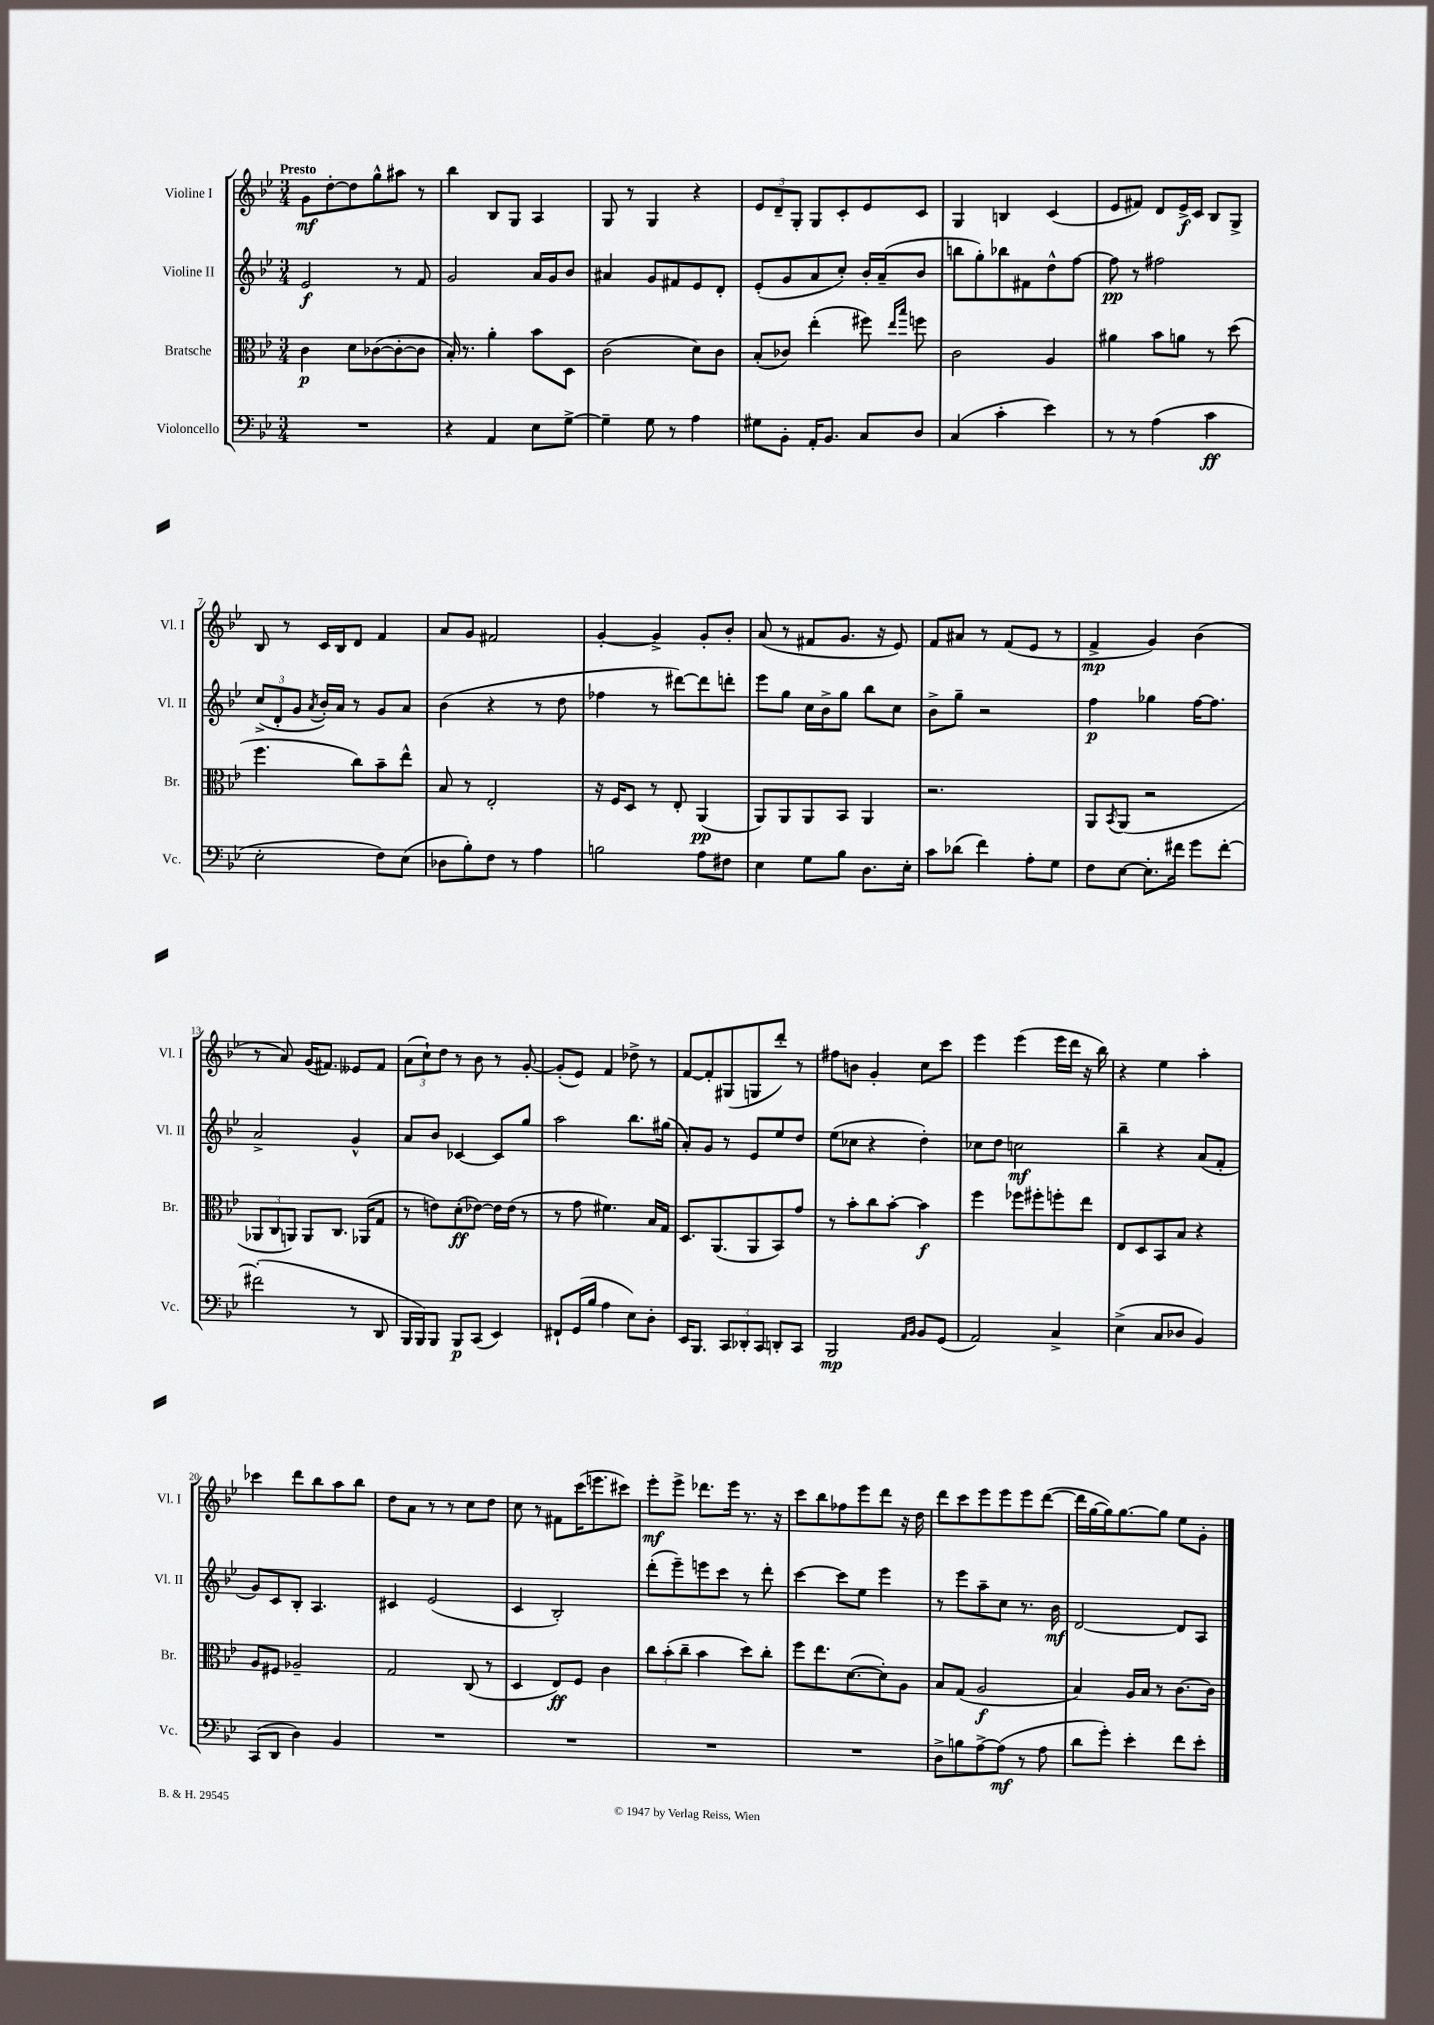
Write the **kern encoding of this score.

**kern	**kern	**kern	**kern
*staff4	*staff3	*staff2	*staff1
*clefF4	*clefC3	*clefG2	*clefG2
*k[b-e-]	*k[b-e-]	*k[b-e-]	*k[b-e-]
*M3/4	*M3/4	*M3/4	*M3/4
2.r	4c\	2e-/	8g\L
.	.	.	[8dd'\
.	8d\L	.	8dd\]
.	([8c-\	.	8gg^^\
.	8c-'\_	8r	8aa#\J
.	8c-\]J	8f/	8r
=	=	=	=
4r	16B-'/)	2g/	4bb-\
.	8.r	.	.
4AA/	4a'\	.	8B-/L
.	.	.	8G/J
8E-\L	8b-\L	16a/LL	4A/
.	.	16g/J	.
[8G^\J	8D\J	8b-/J	.
=	=	=	=
4G~\]	(2c\	4a#/	8G/
.	.	.	8r
8G\	.	8g/L	4G/
8r	.	8f#/	.
4A\	8d\L)	8e-/	4r
.	8c\J	8d'/J	.
=	=	=	=
8G#\L	(8B-'/L	(8e-'/L	12e-/L
.	.	.	12d~/
8BB-'\J	8c-/J)	8g/	.
.	.	.	12G'/J
16AA'/LK	(4ee-'\	8a/	8G/L
8.BB-/J	.	.	.
.	.	8cc'/J)	8c'/
8C/L	8ff#\)	16b-'/LL	8e-/
.	.	(16a~/J	.
.	16qqee-/LL	.	.
.	16qqbb-/JJ	.	.
8D/J	8ff\	8b-/J	8c/J
=	=	=	=
(4C/	2c\	8bb\L	4G/
.	.	8gg'\)	.
4c'\	.	8bb-\	4B/
.	.	8f#\	.
4e-\)	4A/	8dd^^\	(4c/
.	.	[8ff\J	.
=	=	=	=
8r	4a#\	8ff\]	8e-/L
8r	.	8r	8f#/J)
(4A\	8b-\L	2ff#\	8d/L
.	8a\J	.	16e-^/L
.	.	.	16c/JJ
4c\	8r	.	8B-/L
.	(8dd\	.	8G^/J
=	=	=	=
2E-'\	4.ff\	(12cc^/L	8B-/
.	.	12d'/	.
.	.	.	8r
.	.	12g/J	.
.	.	8qa/	.
.	.	16b-'/LL)	16c/LL
.	.	16a/JJ	16B-/J
.	8cc\L)	8r	8d/J
8F\L)	8b-~\	8g/L	4f/
(8E-\J	8ee-^^\J	8a/J	.
=	=	=	=
8D-\L	8B-/	(4b-\	8a/L
8B-'\)	8r	.	8g/J
8F\J	2E-'/	4r	2f#/
8r	.	.	.
4A\	.	8r	.
.	.	8dd\	.
=	=	=	=
2B\	16r	4ff-\	[4g'/
.	16F/LK	.	.
.	8D/J	.	.
.	8r	8r	4g^/]
.	8E-'/	[8ddd#\L)	.
8A\L	(4AA/	8ddd#\]	8g'/L
8F#\J	.	8ddd'\J	8b-'/J
=	=	=	=
4E-\	8AA/L)	8eee-\L	(8a/
.	8AA/	8gg\J	8r
8G\L	8AA/	16cc\LL	8f#/L
.	.	16b-^\J	.
8B-\J	8BB-/J	8gg\J	8.g/J
8.D\L	4AA/	8bb-\L	.
.	.	.	16r
.	.	8cc\J	8e-/)
16E-'\Jk	.	.	.
=	=	=	=
8c\L	2.r	8b-^\L	8f/L
(8d-\J	.	8gg~\J	8a#/J
4f\)	.	2r	8r
.	.	.	(8f/L
8A'\L	.	.	8e-/J
8G\J	.	.	8r
=	=	=	=
8F\L	8AA/L	4ff\	4f^/
.	8qBB-/	.	.
[8E-\J	(8AA/J	.	.
8.E-'\]L	2r	4gg-\	4g/)
16f#\Jk	.	.	.
8g\L	.	[16ff\LK	(4b-\
.	.	8.ff\]J	.
[8f#'\J	.	.	.
=	=	=	=
(2f#'\]	12AA-/L	2a^/	8r
.	12C/	.	.
.	.	.	8a/)
.	12AA/J)	.	.
.	8AA/L	.	(16g/LK
.	.	.	8.f#/J)
.	8.C/J	.	.
8r	.	4g^^/	8e--/L
.	(16AA-/LK	.	.
8DD/	8G/J	.	8f#/J
=	=	=	=
16BBB-/LL	8r	8a/L	(12a\L
16BBB-/J)	.	.	.
.	.	.	12cc`\)
8BBB-/J	8e\L)	8b-/J	.
.	.	.	12dd\J
8BBB-/L	(8d'\	[4c-/	8r
(8CC/J	[8e-\J)	.	8b-\
4EE-/)	16e-\]LL	8c-/]L	8r
.	(16e-\JJ	.	.
.	8r	8gg/J	[8g'/
=	=	=	=
8FF#`/L	8r	2aa\	(8g'/]L
(16GG/L	8g\	.	8e-/J)
16B-/JJ	.	.	.
4A\	4.f#\)	.	4f/
8E-\L)	.	8.bb-\L	8dd-^\
8D'\J	16B-/LL	.	8r
.	16G/JJ	(16gg#\Jk	.
=	=	=	=
16EE-/LK	8.D/L	8a'/L)	[8f/L
8.BBB-/J	.	.	.
.	.	8g/J	8f'/]
.	(8.AA/	.	.
12CC/L	.	8r	(8G#/
12DD-'/	.	.	.
.	8AA/	8e-/L	8G/
12CC/J	.	.	.
8DD'/L	8BB-/)	8ee-/	8ddd'/J)
8CC/J	8g/J	8dd/J	8r
=	=	=	=
2BBB-/	8r	(8ee-\L	8ff#\L
.	8b-'\L	8cc-\J	8b\J
.	8cc\	4r	4g'/
.	[8b-'\J	.	.
16qqAA/LL	.	.	.
16qqBB-/JJ	.	.	.
8BB-/L	4b-\]	4dd'\)	8cc\L
(8GG/J	.	.	8ccc\J
=	=	=	=
2AA/)	4ff\	8cc-\L	4eee-\
.	.	8dd\J	.
.	8ff-\L	2cc\	(4eee-\
.	8ff#'\	.	.
4C^/	8ff'\	.	16eee-\LL
.	.	.	16ddd\JJ
.	8ee-\J	.	16r
.	.	.	16bb-\)
=	=	=	=
(4E-^\	8E-/L	4bb-~\	4r
.	8D/	.	.
8C/L	8BB-/	4r	4ee-\
8D-/J	8B-/J	.	.
4BB-/)	4r	(8a/L	4aa'\
.	.	8f'/J	.
=	=	=	=
(8CC/L	8A/L	8g/L)	4ccc-\
8DD/J	8F#/J	8c/	.
4D\)	2A-~/	8B-'/J	8ddd\L
.	.	4.A/	8bb-\
4BB-/	.	.	8aa\
.	.	.	8bb-\J
=	=	=	=
2.r	2G/	4c#/	8dd\L
.	.	.	8a\J
.	.	(2e-/	8r
.	.	.	8r
.	(8C/	.	8cc\L
.	8r	.	8dd\J
=	=	=	=
2.r	4D/	4c/	8cc\
.	.	.	8r
.	8E-/L)	2B-'/)	8f#\L
.	8F/J	.	(16ccc\K
.	.	.	8.eee\
.	4c\	.	.
.	.	.	8ccc#\J)
=	=	=	=
2.r	12cc\L	(8ddd'\L	8eee-'\L
.	(12b-'\	.	.
.	.	8eee-~\)	8eee-^\J
.	12cc~\J	.	.
.	4b-\	8eee\	8.ddd-\L
.	.	8ccc\J	.
.	.	.	16eee-\Jk
.	8dd\L)	8r	8.r
.	8cc'\J	8ddd'\	.
.	.	.	16r
=	=	=	=
2.r	8ff\L	[4ccc\	8ccc\L
.	8.ee-\	.	8bb-\
.	.	8ccc\]L	8ff-\
.	([8.d\	.	.
.	.	8ee-\J	8eee-\
.	8d'\])	4eee-\	8ddd\J
.	8A\J	.	16r
.	.	.	16dd\
=	=	=	=
8D^\L	8B-/L	8r	8ddd\L
8B\	(8G/J	8eee-\L	8ccc\
[8A^\	2A/	8aa~\	8eee-\
(8A\]J	.	8cc\J	8eee-\
8r	.	8.r	8eee-\
8A\	.	.	([8ddd\J
.	.	16b-\	.
=	=	=	=
8d\L	4B-/)	[2d/	16ddd\]LL
.	.	.	[16gg\
8g'\J)	.	.	16gg\]J)
.	.	.	[8.gg\
4e-'\	16A/LL	.	.
.	16B-/JJ	.	.
.	8r	.	8gg\]J
8f\L	[8.c\L	8d/]L	8ee-\L
8e-'\J	.	8A/J	8g'\J
.	16c\]Jk	.	.
==	==	==	==
*-	*-	*-	*-
